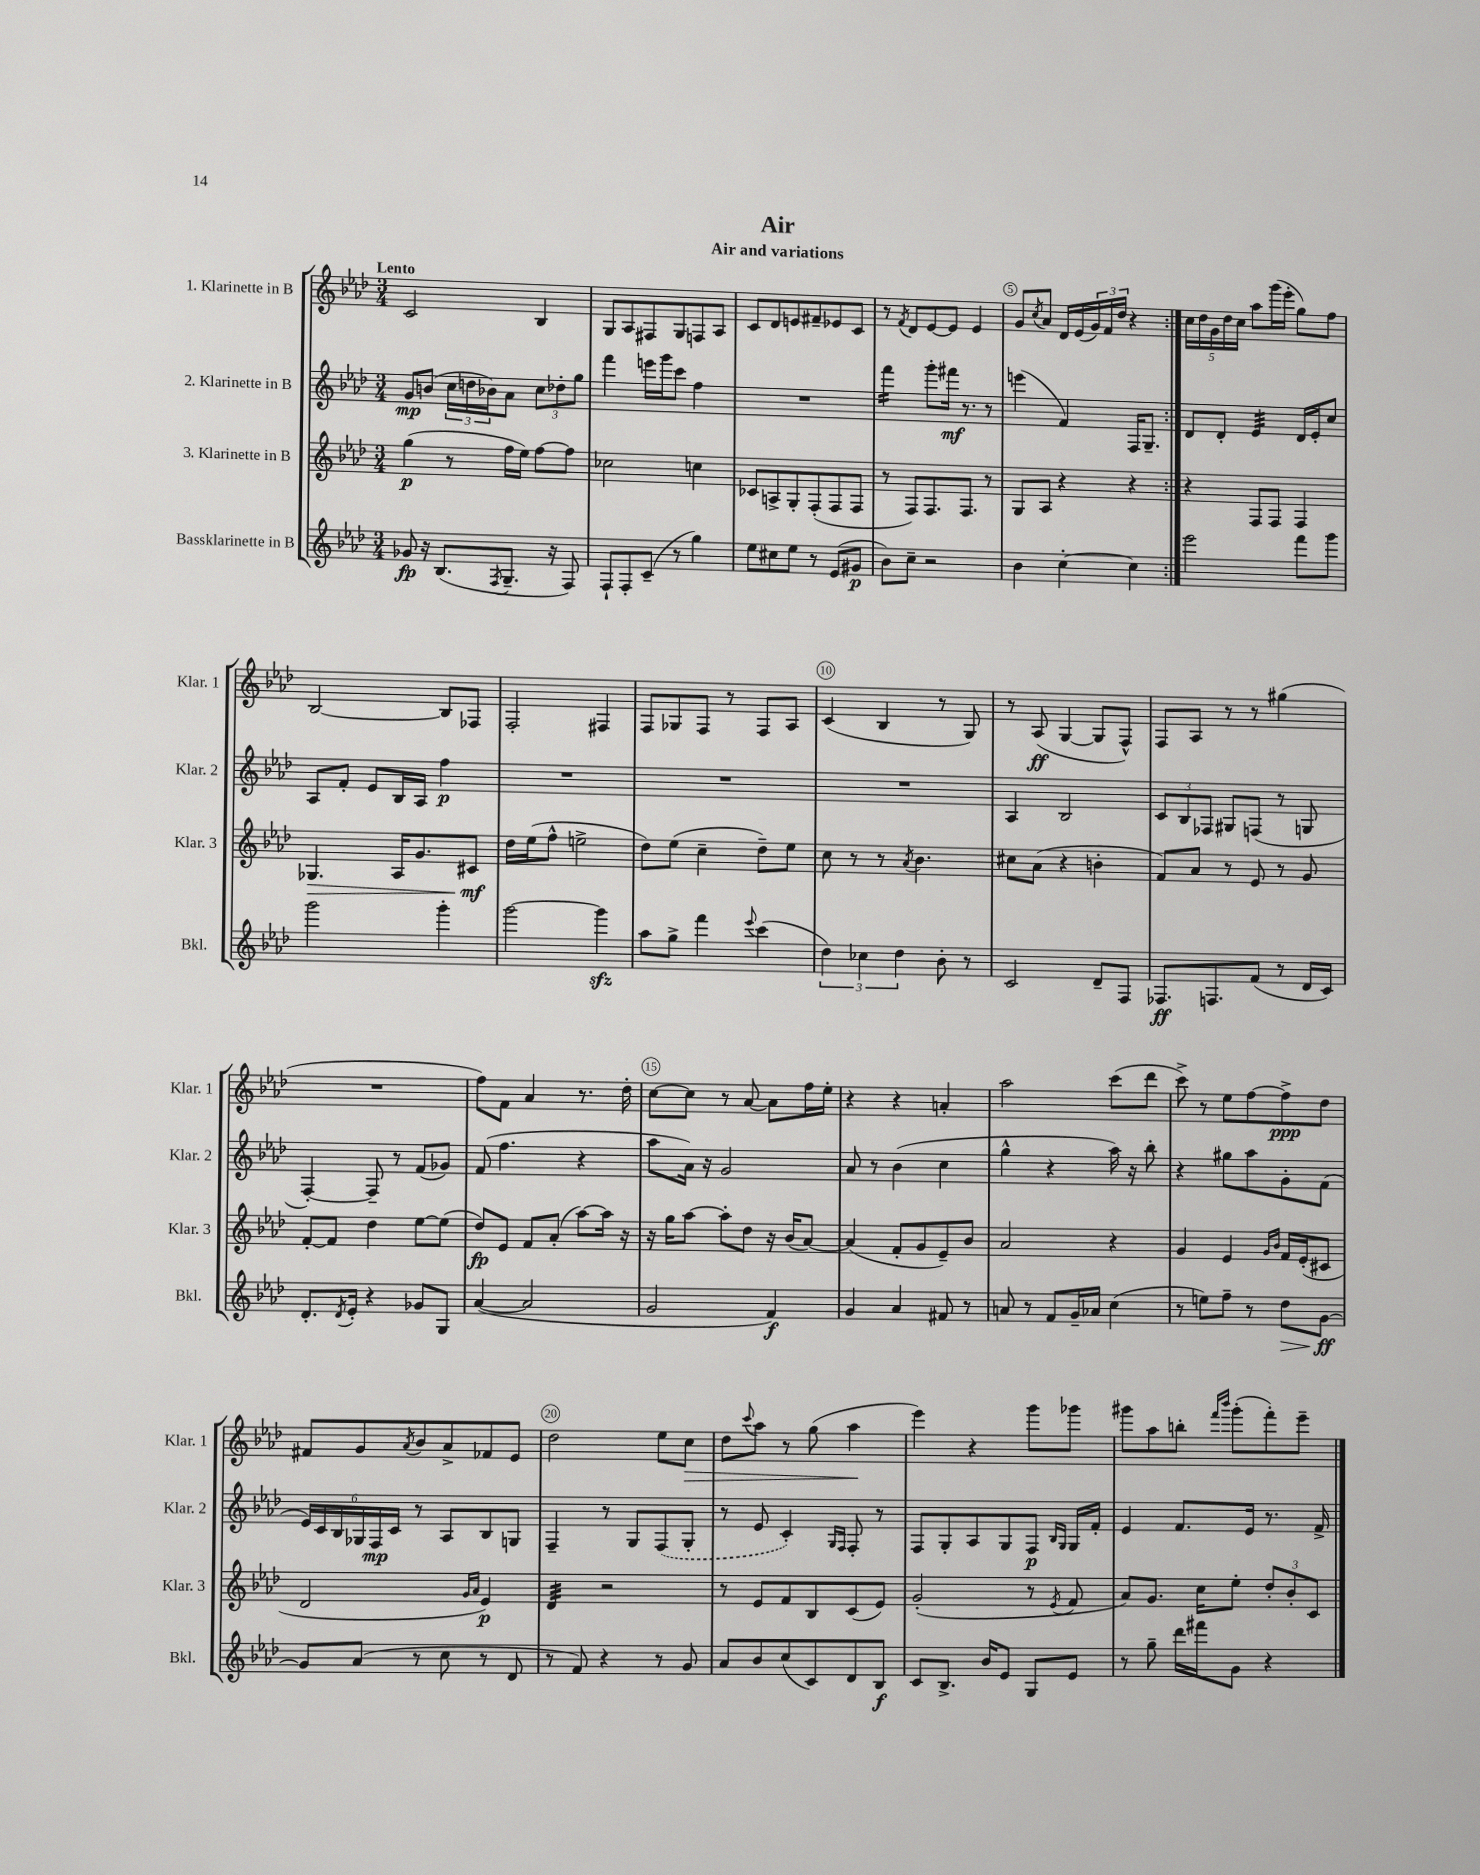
\header { title = "Air" subtitle = "Air and variations" }
<<
\new StaffGroup <<
\new Staff = "s0" \with { instrumentName = "1. Klarinette in B" shortInstrumentName = "Klar. 1" } {
    \clef treble \key aes \major \numericTimeSignature \time 3/4 \tempo "Lento"
    \repeat volta 2 { c'2 bes4 |
    g8 aes8 fis8 g8 f8 aes8 |
    c'8 des'8 e'8 fis'8-- ees'8 c'8 |
    r8 \acciaccatura { f'8 } des'8 ees'8~ ees'8 ees'4 |
    g'8 \acciaccatura { c''8 } aes'8 des'16 ees'16( \tuplet 3/2 { g'16) f'16 des''16 } r4 | }
    \tuplet 5/4 { c''16 des''16 g'16 des''16 c''16 } aes''8 g'''16( ees'''16-. g''8) f''8 |
    bes2~ bes8 fes8 |
    f2-. fis4 |
    f8 ges8 f8 r8 f8 aes8 |
    c'4( bes4 r8 g8) |
    r8 aes8\ff( g4~ g8 f8-^) |
    f8 aes8 r8 r8 gis''4( |
    R2. |
    f''8) f'8 aes'4 r8. des''16-. |
    c''8~ c''8 r8 aes'8~ aes'8 f''16 ees''16-. |
    r4 r4 a'4-. |
    aes''2 c'''8( des'''8 |
    c'''8->) r8 ees''8 f''8~ f''8->\ppp des''8 |
    fis'8 g'8 \acciaccatura { aes'8 } bes'8 aes'8-> fes'8 ees'8 |
    des''2 ees''8 c''8\> |
    des''8 \appoggiatura { c'''8 } aes''8 r8 g''8( aes''4\! |
    ees'''4) r4 g'''8 ges'''8 |
    gis'''8 aes''8 b''8-. \grace { f'''16 bes'''16 } gis'''8-.( f'''8-.) ees'''8-- \bar "|." |
}
\new Staff = "s1" \with { instrumentName = "2. Klarinette in B" shortInstrumentName = "Klar. 2" } {
    \clef treble \key aes \major \numericTimeSignature \time 3/4
    \repeat volta 2 { g'8\mp b'8( \tuplet 3/2 { c''16 d''16 bes'16) } aes'8 \tuplet 3/2 { c''8 des''8-. g''8 } |
    f'''4 e'''16 g'''16 c'''8 f''4 |
    R2. |
    f'''4:16 g'''8-. fis'''16\mf r8. r8 |
    e'''4( f'4) f16 g8.-- | }
    des'8 des'8-. ees'4:32 des'16 ees'16-. c''8 |
    aes8 f'8-. ees'8 bes16 aes16 f''4\p |
    R2. |
    R2. |
    R2. |
    aes4 bes2 |
    \tuplet 3/2 { c'8 bes8 fes8 } gis8 f8( r8 g8 |
    f4~-.) f8-- r8 f'8( ges'8) |
    f'8( f''4. r4 |
    aes''8 aes'16) r16 g'2 |
    aes'8 r8 bes'4( c''4 |
    g''4-^ r4 aes''16) r16 bes''8-. |
    r4 gis''8 aes''8 g'8-. f'8( |
    \tuplet 6/4 { ees'16) c'16 bes16 ges16 f16\mp c'16 } r8 aes8 bes8 g8 |
    f4-- r8 g8 \once \slurDashed f8( g8-. |
    r8 ees'8 c'4-.) \grace { g16 f16 } f8-. r8 |
    f8 g8-. aes8 g8 f8\p \grace { bes16 g16 } g16 f'16-. |
    ees'4 f'8. ees'16 r8. f'16-> \bar "|." |
}
\new Staff = "s2" \with { instrumentName = "3. Klarinette in B" shortInstrumentName = "Klar. 3" } {
    \clef treble \key aes \major \numericTimeSignature \time 3/4
    \repeat volta 2 { g''4\p( r8 f''16 ees''16) f''8~ f''8 |
    ces''2 c''4 |
    ces'8 a8-> g8-. f8-.( f8 f8 |
    r8 f8) f8. f8. r8 |
    g8 aes8 r4 r4 | }
    r4 f8 f8 f4 |
    ges4.\> aes16 g'8. cis'8\mf\! |
    des''16 ees''16( f''8-^ e''2-> |
    des''8) ees''8( c''4-- des''8--) ees''8 |
    c''8 r8 r8 \acciaccatura { aes'8 } bes'4. |
    cis''8 aes'8( r4 b'4-. |
    f'8) aes'8 r8 ees'8 r8 g'8 |
    f'8~-. f'8 des''4 ees''8~ ees''8( |
    des''8\fp) ees'8 f'8 aes'8-.( aes''8~) aes''16 r16 |
    r16 g''16 aes''8~ aes''8-. des''8 r16 bes'16( aes'8~) |
    aes'4( f'8-. g'8 ees'8--) bes'8 |
    aes'2 r4 |
    g'4 ees'4 \grace { g'16 bes'16 } f'16 ees'16-.( cis'8 |
    des'2 \grace { g'16 aes'16 } ees'4\p) |
    des'4:32 r2 |
    r8 ees'8 f'8 bes8 c'8( ees'8) |
    g'2-.( r8 \acciaccatura { ees'8 } f'8 |
    aes'8) g'8. c''16 ees''8-. \tuplet 3/2 { des''8-. bes'8-. c'8 } \bar "|." |
}
\new Staff = "s3" \with { instrumentName = "Bassklarinette in B" shortInstrumentName = "Bkl." } {
    \clef treble \key aes \major \numericTimeSignature \time 3/4
    \repeat volta 2 { ges'8\fp r16 bes8.( \acciaccatura { f8 } g8.-- r16 f8) |
    f8-! f8-. c'8--( r8 g''4) |
    ees''8 cis''8 ees''8 r8 ees'8( gis'8\p |
    bes'8) c''8-- r2 |
    bes'4 c''4~-. c''4 | }
    ees'''2 f'''8 g'''8 |
    g'''2 g'''4-. |
    g'''2~ g'''4\sfz |
    aes''8 g''8-> f'''4 \appoggiatura { ees'''8 } c'''4( |
    \tuplet 3/2 { des''4) ces''4 des''4 } bes'8-. r8 |
    c'2 des'8-- f8 |
    fes8.\ff f8. f'8( r8 des'16 c'16) |
    des'8.-. \acciaccatura { des'8 } ees'16-. r4 ges'8 g8 |
    aes'4~( aes'2 |
    g'2 f'4\f) |
    g'4 aes'4 fis'8 r8 |
    a'8 r8 f'8 g'16-- aes'16 c''4( |
    r8 e''8) f''8-- r8 des''8\> g'8~\ff\! |
    g'8 aes'8( r8 c''8 r8 des'8 |
    r8 f'8) r4 r8 g'8 |
    aes'8 bes'8 c''8( c'8) des'8 bes8\f |
    c'8 bes8.-> bes'16 ees'8 g8 ees'8 |
    r8 g''8-- des'''16 fis'''16 g'8 r4 \bar "|." |
}
>>
>>
\layout { \context { \Score \override BarNumber.break-visibility = ##(#f #t #t) barNumberVisibility = #(every-nth-bar-number-visible 5) \override BarNumber.stencil = #(make-stencil-circler 0.1 0.3 ly:text-interface::print) } }
